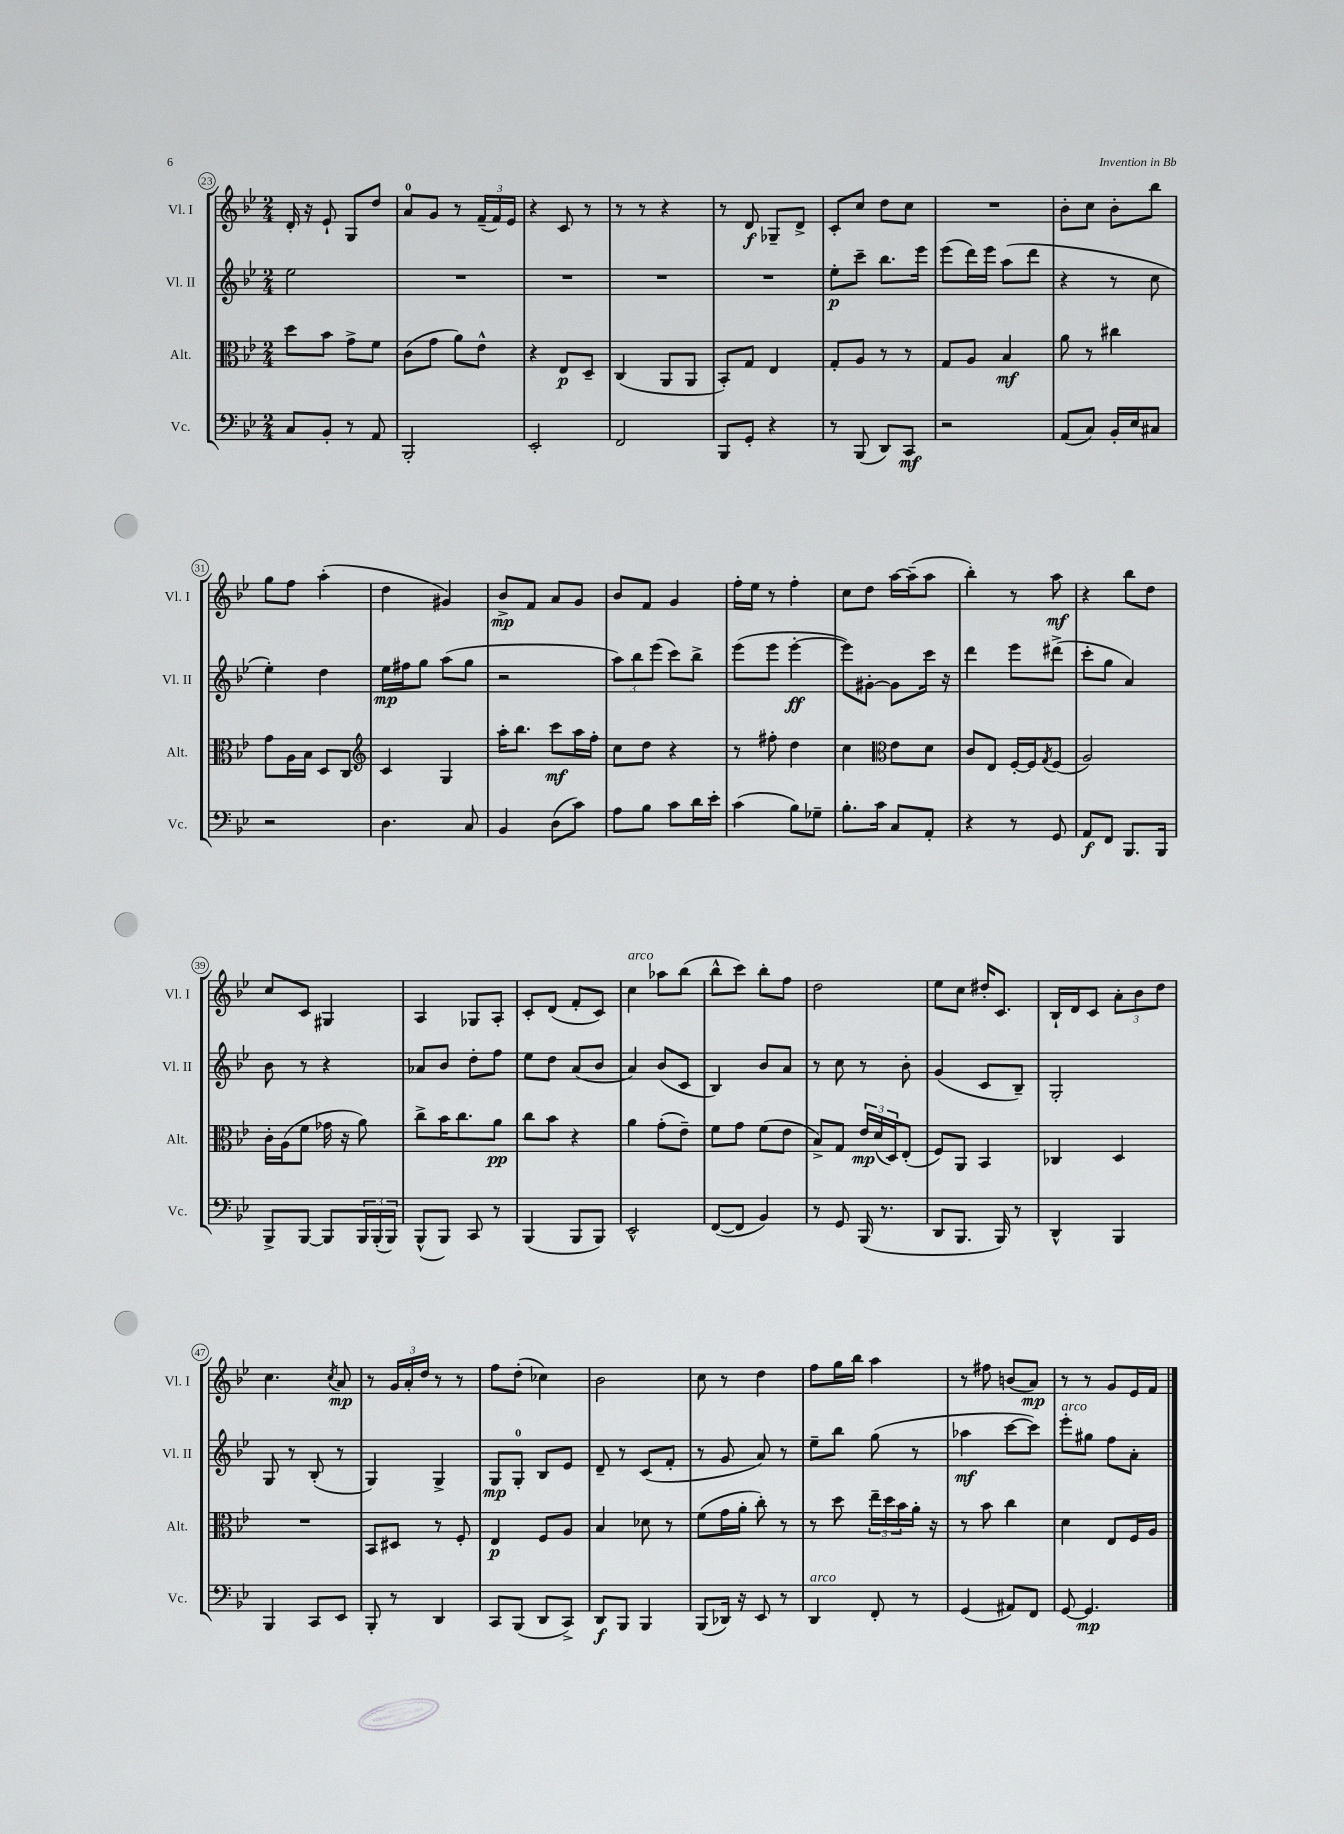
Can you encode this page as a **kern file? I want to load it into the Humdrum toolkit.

**kern	**kern	**kern	**kern
*staff4	*staff3	*staff2	*staff1
*clefF4	*clefC3	*clefG2	*clefG2
*k[b-e-]	*k[b-e-]	*k[b-e-]	*k[b-e-]
*M2/4	*M2/4	*M2/4	*M2/4
8C/L	8dd\L	2ee-\	16d'/
.	.	.	16r
8BB-'/J	8b-\J	.	8e-`/
8r	8g^\L	.	8G/L
8AA/	8f\J	.	8dd/J
=	=	=	=
2BBB-'/	(8c\L	2r	8a/L
.	8g\J	.	8g/J
.	8a\L)	.	8r
.	8e-^^\J	.	(24f~/LL
.	.	.	24f/)
.	.	.	24e-/JJ
=	=	=	=
2EE-'/	4r	2r	4r
.	8E-/L	.	8c/
.	8D~/J	.	8r
=	=	=	=
2FF/	(4C/	2r	8r
.	.	.	8r
.	8AA/L	.	4r
.	8AA/J	.	.
=	=	=	=
8BBB-/L	8BB-'/L)	2r	8r
8GG'/J	8G/J	.	8d/
4r	4E-/	.	8G-~/L
.	.	.	8d^/J
=	=	=	=
8r	8G'/L	8ee-'\L	8c'/L
(8BBB-/	8A/J	8ccc~\J	8cc/J
8DD/L)	8r	8.bb-\L	8dd\L
8CC/J	8r	.	8cc\J
.	.	16eee-\Jk	.
=	=	=	=
2r	8G/L	(8eee-\L	2r
.	8A/J	16ddd\L)	.
.	.	16eee-\JJ	.
.	4B-/	(8aa\L	.
.	.	8ddd\J	.
=	=	=	=
(8AA/L	8a\	4r	8b-'\L
8C/J)	8r	.	8cc\J
16BB-'/LL	4cc#\	8r	8b-'\L
16E-/J	.	.	.
8C#/J	.	8cc\	8bb-\J
=	=	=	=
2r	8g\L	4ee-'\)	8gg\L
.	16A\L	.	8ff\J
.	16B-\JJ	.	.
.	8D/L	4dd\	(4aa'\
.	8C/J	.	.
=	=	=	=
*	*clefG2	*	*
4.D\	4c/	16ee-\LL	4dd\
.	.	16ff#\J	.
.	.	8gg\J	.
.	4G/	(8aa\L	4g#/)
8C/	.	8gg\J	.
=	=	=	=
4BB-/	16aa'\LK	2r	8b-^/L
.	8.bb-\J	.	.
.	.	.	8f/J
(8D\L	8ccc\L	.	8a/L
8c\J)	16aa\L	.	8g/J
.	16ff'\JJ	.	.
=	=	=	=
8A\L	8cc\L	12aa\L)	8b-/L
.	.	12bb-\	.
8B-\J	8dd\J	.	8f/J
.	.	(12eee-\J	.
8c\L	4r	8ccc\L)	4g/
16d\L	.	8bb-^\J	.
16e-'\JJ	.	.	.
=	=	=	=
(4c\	8r	(8eee-\L	16ff'\LL
.	.	.	16ee-\JJ
.	8ff#'\	8eee-\J	8r
8B-\L)	4dd\	[4eee-'\	4ff'\
8G-~\J	.	.	.
=	=	=	=
8.B-'\L	4cc\	8eee-\]L)	8cc\L
.	.	[8g#'\J	8dd\J
16c\Jk	.	.	.
*	*clefC3	*	*
8C/L	8e-\L	8g#\]L	[16aa\LL
.	.	.	(16aa~\]J
8AA'/J	8d\J	16ccc\Jk	8aa\J
.	.	16r	.
=	=	=	=
4r	8c/L	4ddd\	4bb-'\)
.	8E-/J	.	.
8r	[16F'/LL	8eee-\L	8r
.	16F/]J	.	.
.	8qG/	.	.
8GG/	(8F/J	(8ddd#^\J	8aa\
=	=	=	=
8AA/L	2A/)	8ccc'\L	4r
8FF/J	.	8gg\J	.
8.BBB-/L	.	4a/)	8bb-\L
.	.	.	8dd\J
16BBB-/Jk	.	.	.
=	=	=	=
8BBB-^/L	16c'\LL	8b-\	8cc/L
.	(16A\J	.	.
[8BBB-/J	8f\J	8r	8c/J
8BBB-/]L	16g-\	4r	4G#/
.	16r	.	.
24BBB-/L	8a\)	.	.
(24BBB-'/	.	.	.
24BBB-/JJ)	.	.	.
=	=	=	=
(8BBB-^^/L	8cc^\L	8a-/L	4A/
8BBB-/J)	16b-\K	8b-/J	.
.	8.cc\	.	.
8CC/	.	8dd'\L	8G-/L
8r	8a\J	8ff\J	8A'/J
=	=	=	=
(4BBB-/	8cc\L	8ee-\L	8c'/L
.	8b-\J	8dd\J	(8d/J
8BBB-/L	4r	(8a/L	8f'/L
8BBB-/J)	.	8b-/J	8c/J)
=	=	=	=
2EE-^^/	4a\	4a/)	4cc\
.	(8g'\L	(8b-/L	8aa-\L
.	8e-~\J)	8c/J	(8bb-\J
=	=	=	=
([8FF/L	8f\L	4B-/)	8bb-^^\L
8FF/]J	8g\J	.	8ccc\J)
4BB-/)	(8f\L	8b-/L	8bb-'\L
.	8e-\J	8a/J	8ff\J
=	=	=	=
8r	8B-^/L)	8r	2dd\
8GG/	8G/J	8cc\	.
(16BBB-/	24e-/LL	8r	.
.	(24d/	.	.
8.r	.	.	.
.	24D/J)	.	.
.	(8E-'/J	8b-'\	.
=	=	=	=
8DD/L	8F/L)	(4g/	8ee-\L
8.BBB-/J	8AA/J	.	8cc\J
.	4BB-/	8c/L	16dd#'/LK
16BBB-/)	.	.	8.c/J
8r	.	8B-~/J)	.
=	=	=	=
4DD^^/	4C-/	2G'/	16B-`/LL
.	.	.	16d/J
.	.	.	8c/J
4BBB-/	4D/	.	12a'\L
.	.	.	12b-\
.	.	.	12dd\J
=	=	=	=
4BBB-/	2r	8G/	4.cc\
.	.	8r	.
8CC/L	.	(8B-'/	.
.	.	.	8qcc/
8EE-/J	.	8r	8a/
=	=	=	=
8BBB-'/	8BB-/L	4G/)	8r
8r	8D#/J	.	24g/LL
.	.	.	24a'/
.	.	.	24dd/JJ
4DD/	8r	4G^/	8r
.	8F'/	.	8r
=	=	=	=
8CC/L	4E-/	8G/L	8ff\L
(8BBB-/J	.	8G'/J	(8dd'\J
8DD/L	8F/L	8B-/L	4cc-\)
8CC^/J)	8A/J	8e-/J	.
=	=	=	=
8DD/L	4B-/	8d~/	2b-\
8BBB-/J	.	8r	.
4BBB-/	8d-\	(8c/L	.
.	8r	8f'/J	.
=	=	=	=
(8BBB-/L	(8f\L	8r	8cc\
16DD-/Jk)	16g\L	8g/	8r
16r	16a'\JJ	.	.
8EE-/	8cc'\)	8a/)	4dd\
8r	8r	8r	.
=	=	=	=
4DD/	8r	8ee-~\L	8ff\L
.	8dd\	8bb-\J	16gg\L
.	.	.	16bb-\JJ
8FF'/	24ee-~\LL	(8gg\	4aa\
.	24dd\	.	.
.	24b-\	.	.
8r	16a'\JJ	8r	.
.	16r	.	.
=	=	=	=
(4GG/	8r	4aa-\	8r
.	8b-\	.	8ff#\
8AA#/L)	4cc\	[8ccc\L	(8b/L
8FF/J	.	8ccc\]J)	8a/J)
=	=	=	=
[8GG/	4d\	8eee-'\L	8r
4.GG/]	.	8gg#\J	8r
.	8E-/L	8ff\L	8g/L
.	16F/L	8a'\J	16e-/L
.	16A/JJ	.	16f/JJ
==	==	==	==
*-	*-	*-	*-
